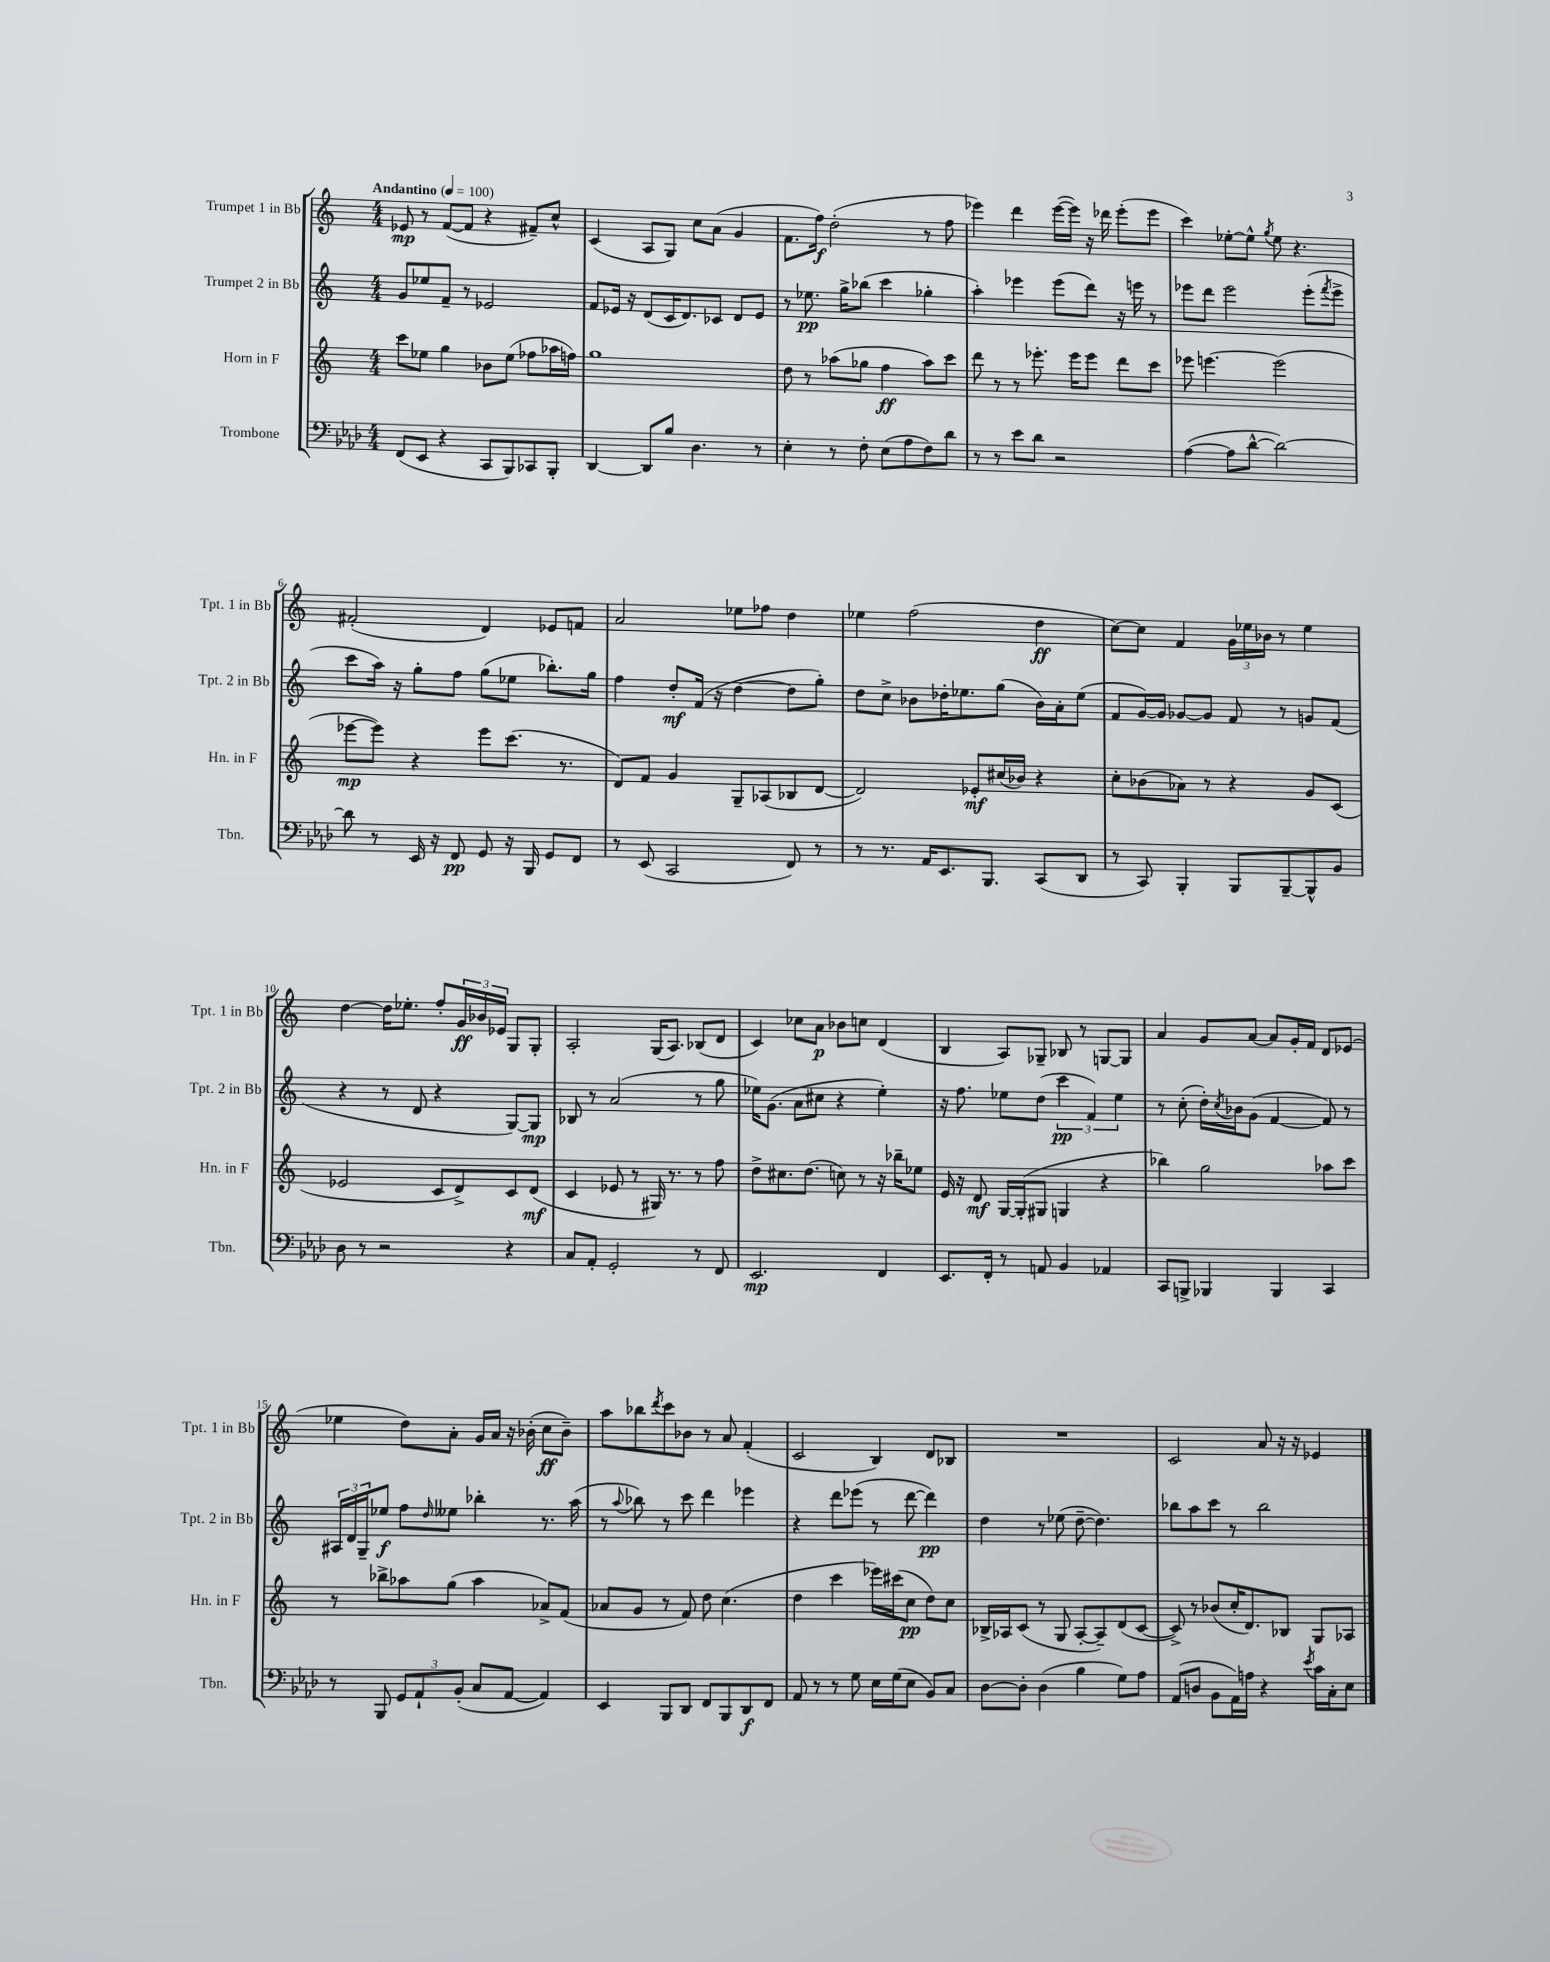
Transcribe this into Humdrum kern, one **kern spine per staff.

**kern	**dynam	**kern	**dynam	**kern	**dynam	**kern	**dynam
*part4	*part4	*part3	*part3	*part2	*part2	*part1	*part1
*staff4	*staff4	*staff3	*staff3	*staff2	*staff2	*staff1	*staff1
*I"Trombone	*	*I"Horn in F	*	*I"Trumpet 2 in Bb	*	*I"Trumpet 1 in Bb	*
*I'Tbn.	*	*I'Hn. in F	*	*I'Tpt. 2 in Bb	*	*I'Tpt. 1 in Bb	*
*clefF4	*	*clefG2	*	*clefG2	*	*clefG2	*
*k[b-e-a-d-]	*	*k[]	*	*k[]	*	*k[]	*
*M4/4	*	*M4/4	*	*M4/4	*	*M4/4	*
*MM100	*	*MM100	*	*MM100	*	*MM100	*
=1	=1	=1	=1	=1	=1	=1	=1
!	!	!	!	!	!	!LO:TX:a:B:t=Andantino	!
(8FF/L	.	8ccc\L	.	8g/L	.	8e-X/	mp
8EE-/J	.	8ee-X\J	.	8ee-X/	.	8r	.
4r	.	4gg\	.	8f~/J	.	([8f/L	.
.	.	.	.	8r	.	8f/J]	.
8CC/L	.	8b-X\L	.	2e-X/	.	4r	.
8BBB-/)	.	(8ee-\J	.	.	.	.	.
8CC-X/	.	8ff-X\L	.	.	.	8f#X~/L)	.
8BBB-'/J	.	16aa-X\L	.	.	.	8cc^^/J	.
.	.	16ffn\JJ)	.	.	.	.	.
=2	=2	=2	=2	=2	=2	=2	=2
[4DD-/	.	1gg	.	8f/L	.	(4c/	.
.	.	.	.	16e-X/Jk	.	.	.
.	.	.	.	16r	.	.	.
8DD-/L]	.	.	.	(8d/L	.	8A/L	.
8B-/J	.	.	.	16c/K	.	8G/J)	.
.	.	.	.	8.d/)	.	.	.
4.D-\	.	.	.	.	.	8cc\L	.
.	.	.	.	8c-X/J	.	(8a\J	.
.	.	.	.	8d/L	.	4g/	.
8r	.	.	.	8e-/J	.	.	.
=3	=3	=3	=3	=3	=3	=3	=3
4E-'\	.	8dd\	.	8r	.	8.f\L	.
.	.	8r	.	8.ee-X\	pp	.	.
.	.	.	.	.	.	16ff\Jk)	f
8r	.	(8aa-X\L	.	.	.	(2dd'\	.
.	.	.	.	16gg^\KL	.	.	.
8F'\	.	8gg-X\J	.	(8bb-X\J	.	.	.
(8E-\L	.	4ff\	ff	4ccc\	.	.	.
8A-\	.	.	.	.	.	.	.
8F\)	.	8aa-\L)	.	4gg-X'\	.	8r	.
8d-\J	.	8ccc\J	.	.	.	8ff\	.
=4	=4	=4	=4	=4	=4	=4	=4
8r	.	8ddd\	.	4aa'\)	.	4eee-X\)	.
8r	.	8r	.	.	.	.	.
8e-\L	.	8r	.	4eee-X\	.	4ddd\	.
8d-\J	.	8.eee-X'\	.	.	.	.	.
2r	.	.	.	(8eee-\L	.	([16eee-\LL	.
.	.	16eee-\KL	.	.	.	16eee-\JJ])	.
.	.	8eee-\J	.	8ddd\J)	.	16r	.
.	.	.	.	.	.	16ddd-X\	.
.	.	8ddd\L	.	16r	.	(8eee-'\L	.
.	.	.	.	16eeen\	.	.	.
.	.	8ccc\J	.	8r	.	8eee-\J	.
=5	=5	=5	=5	=5	=5	=5	=5
([4A-\	.	8eee-X\	.	8eee-X\L	.	4ccc\)	.
.	.	[4.eeen\	.	8ddd\J	.	.	.
8A-\L]	.	.	.	2eee-\	.	[8ee-X'\L	.
[8d-^^\J	.	.	.	.	.	8ee-^^\J]	.
.	.	.	.	.	.	8qgg/	.
2d-\_)	.	(2eee\]	.	.	.	8ee-\	.
.	.	.	.	.	.	4.r	.
.	.	.	.	(8eee-'\L	.	.	.
.	.	.	.	8qfff/	.	.	.
.	.	.	.	8eee-^\J	.	.	.
!!LO:LB:g=z
=6	=6	=6	=6	=6	=6	=6	=6
8d-\]	.	[8eee-X\L	mp	8ccc\L	.	(2f#X'/	.
8r	.	8eee-\J])	.	16aa\Jk)	.	.	.
.	.	.	.	16r	.	.	.
16EE-/	.	4r	.	8gg'\L	.	.	.
16r	.	.	.	.	.	.	.
8FF/	pp	.	.	8ff\J	.	.	.
8GG/	.	8eee-\L	.	(8gg\L	.	4d/)	.
16r	.	(8.ccc\J	.	8ee-X\J	.	.	.
16BBB-/	.	.	.	.	.	.	.
8GG/L	.	.	.	8.bb-X'\L)	.	8e-X/L	.
.	.	8.r	.	.	.	.	.
8FF/J	.	.	.	.	.	8fn/J	.
.	.	.	.	16gg\Jk	.	.	.
=7	=7	=7	=7	=7	=7	=7	=7
8r	.	8d/L)	.	4ff\	.	2a/	.
(8EE-/	.	8f/J	.	.	.	.	.
2CC/	.	4g/	.	8dd'/L	mf	.	.
.	.	.	.	(16f/Jk	.	.	.
.	.	.	.	16r	.	.	.
.	.	8G~/L	.	[4dd\	.	8ee-X\L	.
.	.	(8A-X/	.	.	.	8ff-X\J	.
8FF/)	.	8B-X/	.	8dd\L]	.	4dd\	.
8r	.	[8d/J	.	8gg'\J)	.	.	.
=8	=8	=8	=8	=8	=8	=8	=8
8r	.	2d/])	.	8dd\L	.	4ee-X\	.
8.r	.	.	.	8cc^\J	.	.	.
.	.	.	.	8b-X\L	.	(2ff\	.
16AA-/KL	.	.	.	.	.	.	.
8.EE-/	.	.	.	16dd-X'\K	.	.	.
.	.	.	.	8.ee-X\	.	.	.
.	.	8e-X'/L	mf	.	.	.	.
8.BBB-/J	.	.	.	.	.	.	.
.	.	(16cc#X/L	.	(8gg\J	.	.	.
.	.	16b-X/JJ)	.	.	.	.	.
(8CC/L	.	4r	.	16b-\LL)	.	4dd\	ff
.	.	.	.	16a'\J	.	.	.
8DD-/J	.	.	.	(8ee-\J	.	.	.
=9	=9	=9	=9	=9	=9	=9	=9
8r	.	8cc'\L	.	8f/L	.	[8cc\L)	.
8CC/)	.	(8b-X\	.	[16g/L)	.	8cc\J]	.
.	.	.	.	16g/JJ]	.	.	.
4BBB-'/	.	8a-X\J)	.	[8g-X/L	.	4f/	.
.	.	8r	.	8g-/J]	.	.	.
8BBB-/L	.	4r	.	8f/	.	24g\LL	.
.	.	.	.	.	.	24ee-X\	.
.	.	.	.	.	.	24b-X\JJ	.
[8BBB-~/	.	.	.	8r	.	8r	.
8BBB-^^/]	.	8g/L	.	8gn/L	.	4ee-\	.
8BB-/J	.	(8c/J	.	(8f/J	.	.	.
!!LO:LB:g=z
=10	=10	=10	=10	=10	=10	=10	=10
8D-\	.	2e-X/	.	4r	.	[4dd\	.
8r	.	.	.	.	.	.	.
2r	.	.	.	8r	.	16dd\KL]	.
.	.	.	.	.	.	8.ee-X'\J	.
.	.	.	.	8d/	.	.	.
.	.	8c/L	.	4r	.	8ff'/L	.
.	.	8d^/)	.	.	.	24g/L	ff
.	.	.	.	.	.	24b-X/	.
.	.	.	.	.	.	24e-X/JJ	.
4r	.	8c/	.	[8G/L)	.	8G/L	.
.	.	(8d/J	mf	8G/J]	mp	8G'/J	.
=11	=11	=11	=11	=11	=11	=11	=11
8C/L	.	4c/	.	8B-X/	.	2A'/	.
8AA-'/J	.	.	.	8r	.	.	.
2GG'/	.	8e-X/	.	(2a/	.	.	.
.	.	8r	.	.	.	.	.
.	.	16G#X/)	.	.	.	(16G/KL	.
.	.	8.r	.	.	.	8.A/J)	.
8r	.	8r	.	8r	.	(8B-X/L	.
8FF/	.	8ff\	.	8gg\	.	8d/J	.
=12	=12	=12	=12	=12	=12	=12	=12
2.EE-/	mp	8dd^\L	.	16ee-X\KL)	.	4c/)	.
.	.	.	.	(8.g\J	.	.	.
.	.	8.cc#X\	.	.	.	.	.
.	.	.	.	8a\L	.	8cc-X\L	.
.	.	(8.dd\J	.	.	.	.	.
.	.	.	.	8cc#X\J	.	8a\J	p
.	.	8ccn\)	.	4r	.	8b-X\L	.
.	.	8r	.	.	.	8ccn\J	.
4FF/	.	16r	.	4ee-'\)	.	(4d/	.
.	.	16bb-X~\KL	.	.	.	.	.
.	.	8ee-X\J	.	.	.	.	.
=13	=13	=13	=13	=13	=13	=13	=13
8.EE-/L	.	16e/	.	16r	.	4B/	.
.	.	16r	.	8.ff\	.	.	.
.	.	8d/	mf	.	.	.	.
16FF'/Jk	.	.	.	.	.	.	.
8r	.	[16G/LL	.	8ee-X\L	.	8A/L)	.
.	.	(16G'/J]	.	.	.	.	.
8AAn/	.	8G#X/J	.	(8dd\J	.	8G-X~/J	.
4BB-/	.	4Gn/	.	6ccc\	pp	8B-X/	.
.	.	.	.	.	.	8r	.
.	.	.	.	6f/)	.	.	.
4AA-X/	.	4r	.	.	.	[8Gn/L	.
.	.	.	.	6ee-\	.	.	.
.	.	.	.	.	.	8G/J]	.
=14	=14	=14	=14	=14	=14	=14	=14
8CC/L	.	4bb-X\)	.	8r	.	4a/	.
8BBBn^/J	.	.	.	(8cc'\	.	.	.
4BBB-X/	.	2gg\	.	16dd'\LL)	.	8g/L	.
.	.	.	.	8qcc/	.	.	.
.	.	.	.	16b-X\J	.	.	.
.	.	.	.	(8g\J	.	[8a/J	.
4BBB-/	.	.	.	[4f/	.	8a/L]	.
.	.	.	.	.	.	16g'/L	.
.	.	.	.	.	.	16f/JJ	.
4CC/	.	8aa-X\L	.	8f/])	.	8d/L	.
.	.	8ccc\J	.	8r	.	(8e-X/J	.
!!LO:LB:g=z
=15	=15	=15	=15	=15	=15	=15	=15
8r	.	8r	.	24A#X/LL	.	4ee-X\	.
.	.	.	.	24d/	.	.	.
.	.	.	.	24G~/J	.	.	.
8BBB-/	.	8bb-X^\L	.	8ee-X/J	f	.	.
12GG/L	.	8aa-X\	.	8ff\L	.	8dd\L)	.
12AA-`/	.	.	.	.	.	.	.
.	.	.	.	16qqdd/	.	.	.
.	.	(8gg\J	.	8ee--X\J	.	8a'\J	.
(12BB-'/J	.	.	.	.	.	.	.
8C/L	.	4aa-\	.	4bb-X'\	.	16g/LL	.
.	.	.	.	.	.	16a/JJ	.
[8AA-/J	.	.	.	.	.	16r	.
.	.	.	.	.	.	(16b-X'\	.
4AA-/])	.	8a-X^/L)	.	8.r	.	8cc\L	ff
.	.	(8f/J	.	.	.	8b-~\J)	.
.	.	.	.	(16aa\	.	.	.
=16	=16	=16	=16	=16	=16	=16	=16
4EE-/	.	8a-X/L	.	8r	.	8aa\L	.
.	.	.	.	8qqaa/	.	.	.
.	.	8g/J	.	8bb-X\)	.	8bb-X\	.
.	.	.	.	.	.	8qddd/	.
8BBB-/L	.	8r	.	8r	.	8ccc\	.
8DD-/J	.	8f/)	.	8ccc\	.	8b-X\J	.
8FF/L	.	8dd\	.	4ddd\	.	8r	.
8BBB-/	.	(4.cc\	.	.	.	8a/	.
8DD-/	f	.	.	4eee-X\	.	(4f'/	.
8FF/J	.	.	.	.	.	.	.
=17	=17	=17	=17	=17	=17	=17	=17
8AA-/	.	4dd\	.	4r	.	2c/	.
8r	.	.	.	.	.	.	.
8r	.	4ccc\	.	8ddd\L	.	.	.
8G\	.	.	.	(8eee-X\J	.	.	.
16E-\LL	.	16eee-X\LL)	.	8r	.	4B/)	.
(16G\J	.	(16ccc#X\J	.	.	.	.	.
8E-\J	.	8cc\J	pp	[8ddd\	.	.	.
8BB-/L)	.	8dd\L)	.	4ddd\])	pp	8d/L	.
8C/J	.	8cc\J	.	.	.	8B-X/J	.
=18	=18	=18	=18	=18	=18	=18	=18
[8D-\L	.	16B-X^/LL	.	4dd\	.	1r	.
.	.	16A-X/J	.	.	.	.	.
8D-'\J]	.	(8c/J	.	.	.	.	.
(4D-\	.	8r	.	8r	.	.	.
.	.	8G/	.	(8ee-X\	.	.	.
4B-\	.	[8A-'/L	.	[8dd~\	.	.	.
.	.	8A-~/])	.	4.dd\])	.	.	.
8G\L)	.	(8d/	.	.	.	.	.
8A-\J	.	[8c/J	.	.	.	.	.
=19	=19	=19	=19	=19	=19	=19	=19
(8AA-/L	.	8c^/])	.	8bb-X\L	.	2c/	.
8Dn/J	.	8r	.	8aa\	.	.	.
8BB-\L	.	(8b-X/L	.	8ccc\J	.	.	.
16AA-\L)	.	16cc'/K	.	8r	.	.	.
16An\JJ	.	8.d/)	.	.	.	.	.
4r	.	.	.	2bb-\	.	8a/	.
.	.	8B-X/J	.	.	.	16r	.
.	.	.	.	.	.	16r	.
8qe-/	.	.	.	.	.	.	.
16c\LL	.	8G/L	.	.	.	4e-X/	.
16C'\J	.	.	.	.	.	.	.
8E-\J	.	8A-X/J	.	.	.	.	.
==	==	==	==	==	==	==	==
*-	*-	*-	*-	*-	*-	*-	*-
